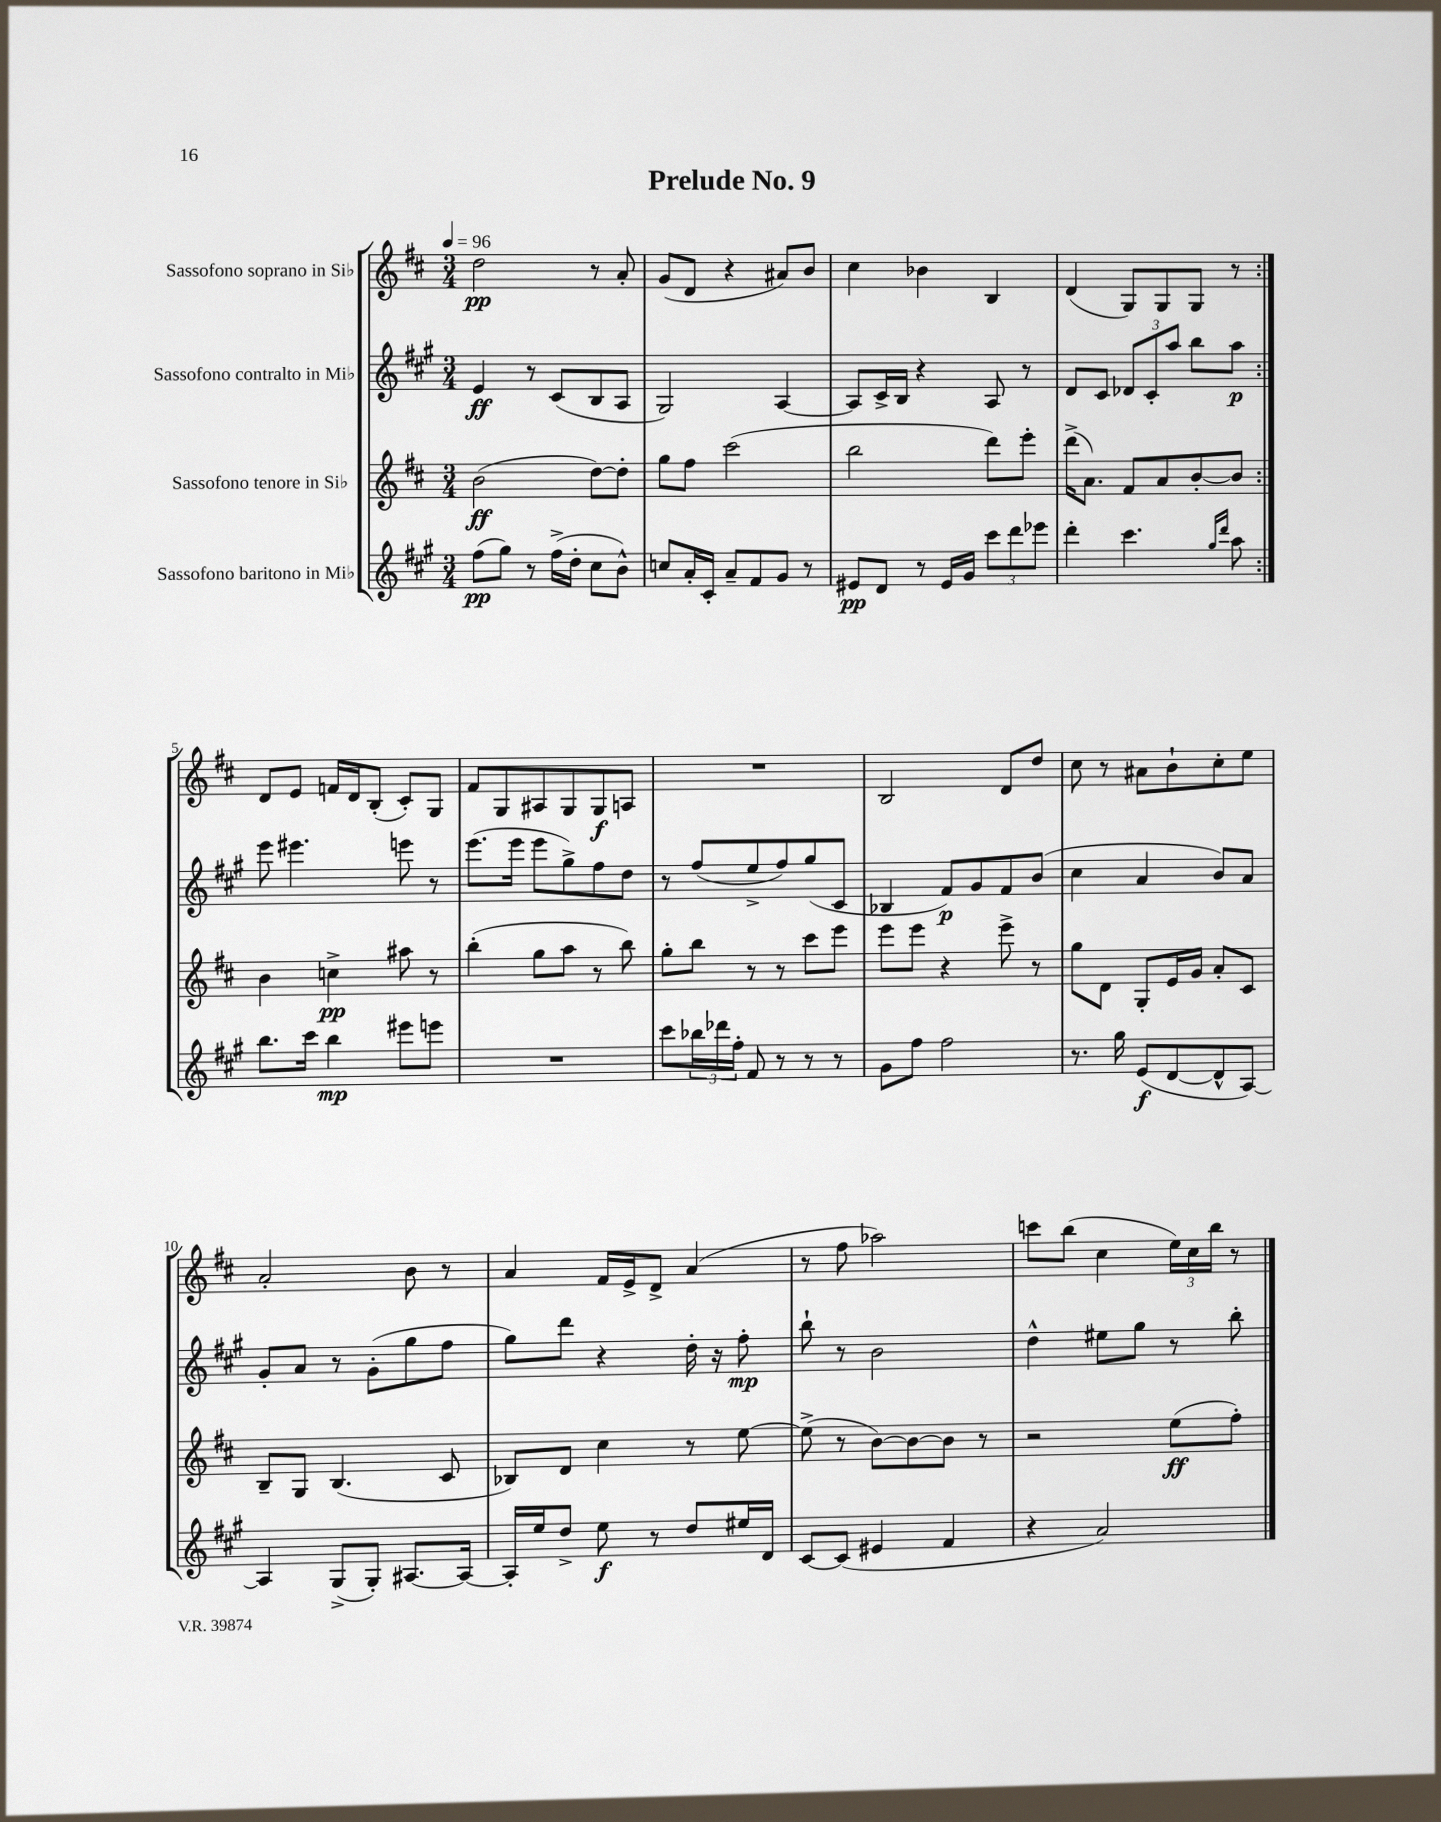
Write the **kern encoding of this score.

**kern	**kern	**kern	**kern
*staff4	*staff3	*staff2	*staff1
*clefG2	*clefG2	*clefG2	*clefG2
*k[f#c#g#]	*k[f#c#]	*k[f#c#g#]	*k[f#c#]
*M3/4	*M3/4	*M3/4	*M3/4
*MM96	*MM96	*MM96	*MM96
(8ff#\L	(2b\	4e/	2dd\
8gg#\J)	.	.	.
8r	.	8r	.
(16ff#^\LL	.	(8c#/L	.
16dd'\JJ	.	.	.
8cc#\L	[8dd\L)	8B/	8r
8b^^\J)	8dd'\]J	8A/J	8a'/
=	=	=	=
8cc/L	8gg\L	2G#/)	(8g/L
16a'/L	8ff#\J	.	8d/J
16c#'/JJ	.	.	.
8a~/L	(2ccc#\	.	4r
8f#/	.	.	.
8g#/J	.	[4A/	8a#/L)
8r	.	.	8b/J
=	=	=	=
8e#/L	2bb\	8A/]L	4cc#\
8d/J	.	16c#^/L	.
.	.	16B/JJ	.
8r	.	4r	4b-\
16e#/LL	.	.	.
16g#/JJ	.	.	.
12ccc#\L	8ddd\L)	8A/	4B/
12ddd\	.	.	.
.	8eee'\J	8r	.
12eee-\J	.	.	.
=	=	=	=
4ddd'\	(16ddd^\LK	8d/L	(4d/
.	8.a\J)	.	.
.	.	8c#/J	.
4.ccc#\	8f#/L	12d-/L	8G/L)
.	.	12c#'/	.
.	8a/	.	8G/
.	.	12aa/J	.
.	[8b'/	8bb\L	8G/J
16qqgg#/LL	.	.	.
16qqddd/JJ	.	.	.
8aa\	8b/]J	8aa\J	8r
=:|!	=:|!	=:|!	=:|!
8.bb\L	4b\	8eee\	8d/L
.	.	4.eee#\	8e/J
16ccc#\Jk	.	.	.
4bb\	4cc^\	.	16f/LL
.	.	.	16d/J
.	.	.	(8B'/J
8eee#\L	8aa#\	8eee\	8c#'/L)
8eee\J	8r	8r	8G/J
=	=	=	=
2.r	(4bb'\	(8.eee\L	8f#/L
.	.	.	8G/
.	.	16eee\Jk	.
.	8gg\L	8eee\L	8A#/
.	8aa\J	8gg#^\)	8G/
.	8r	8ff#\	8G/
.	8bb\)	8dd\J	8A/J
=	=	=	=
8ccc#\L	8gg'\L	8r	2.r
24bb-\L	8bb\J	(8ff#/L	.
24ddd-\	.	.	.
24ff#'\JJ	.	.	.
8f#/	8r	8ee^/	.
8r	8r	8ff#/)	.
8r	8ccc#\L	(8gg#/	.
8r	8eee\J	8c#/J	.
=	=	=	=
8g#\L	8eee\L	4B-/	2B/
8ff#\J	8eee\J	.	.
2ff#\	4r	8f#/L)	.
.	.	8g#/	.
.	8eee^\	8f#/	8d/L
.	8r	(8b/J	8dd/J
=	=	=	=
8.r	8gg\L	4cc#\	8cc#\
.	8d\J	.	8r
16gg#\	.	.	.
(8e/L	8G'/L	4a/	8a#\L
[8d/	16e/L	.	8b`\
.	16g/JJ	.	.
8d^^/]	8a'/L	8b/L)	8cc#'\
[8A/J)	8c#/J	8a/J	8ee\J
=	=	=	=
4A/]	8B~/L	8g#'/L	2a'/
.	8G/J	8a/J	.
(8G#^/L	(4.B/	8r	.
8G#'/J)	.	(8g#'\L	.
[8.A#/L	.	8gg#\	8b\
.	8c#/	8ff#\J	8r
16A#/_Jk	.	.	.
=	=	=	=
16A#'/]LL	8B-/L)	8gg#\L)	4a/
16ee/J	.	.	.
8dd^/J	8d/J	8ddd\J	.
8ee\	4cc#\	4r	16f#/LL
.	.	.	16e^/J
8r	.	.	8d^/J
8dd/L	8r	16dd'\	(4a/
.	.	16r	.
16ee#/L	[8ee\	8ff#'\	.
16d/JJ	.	.	.
=	=	=	=
[8c#/L	(8ee^\]	8bb`\	8r
(8c#/]J	8r	8r	8ff#\
4e#/	[8b\L)	2b\	2aa-\)
.	8b\_	.	.
4f#/	8b\]J	.	.
.	8r	.	.
=	=	=	=
4r	2r	4dd^^\	8ccc\L
.	.	.	(8bb\J
2a/)	.	8ee#\L	4cc#\
.	.	8gg#\J	.
.	(8ee\L	8r	24ee\LL)
.	.	.	24cc#\
.	.	.	24bb\JJ
.	8ff#'\J)	8bb'\	8r
==	==	==	==
*-	*-	*-	*-
